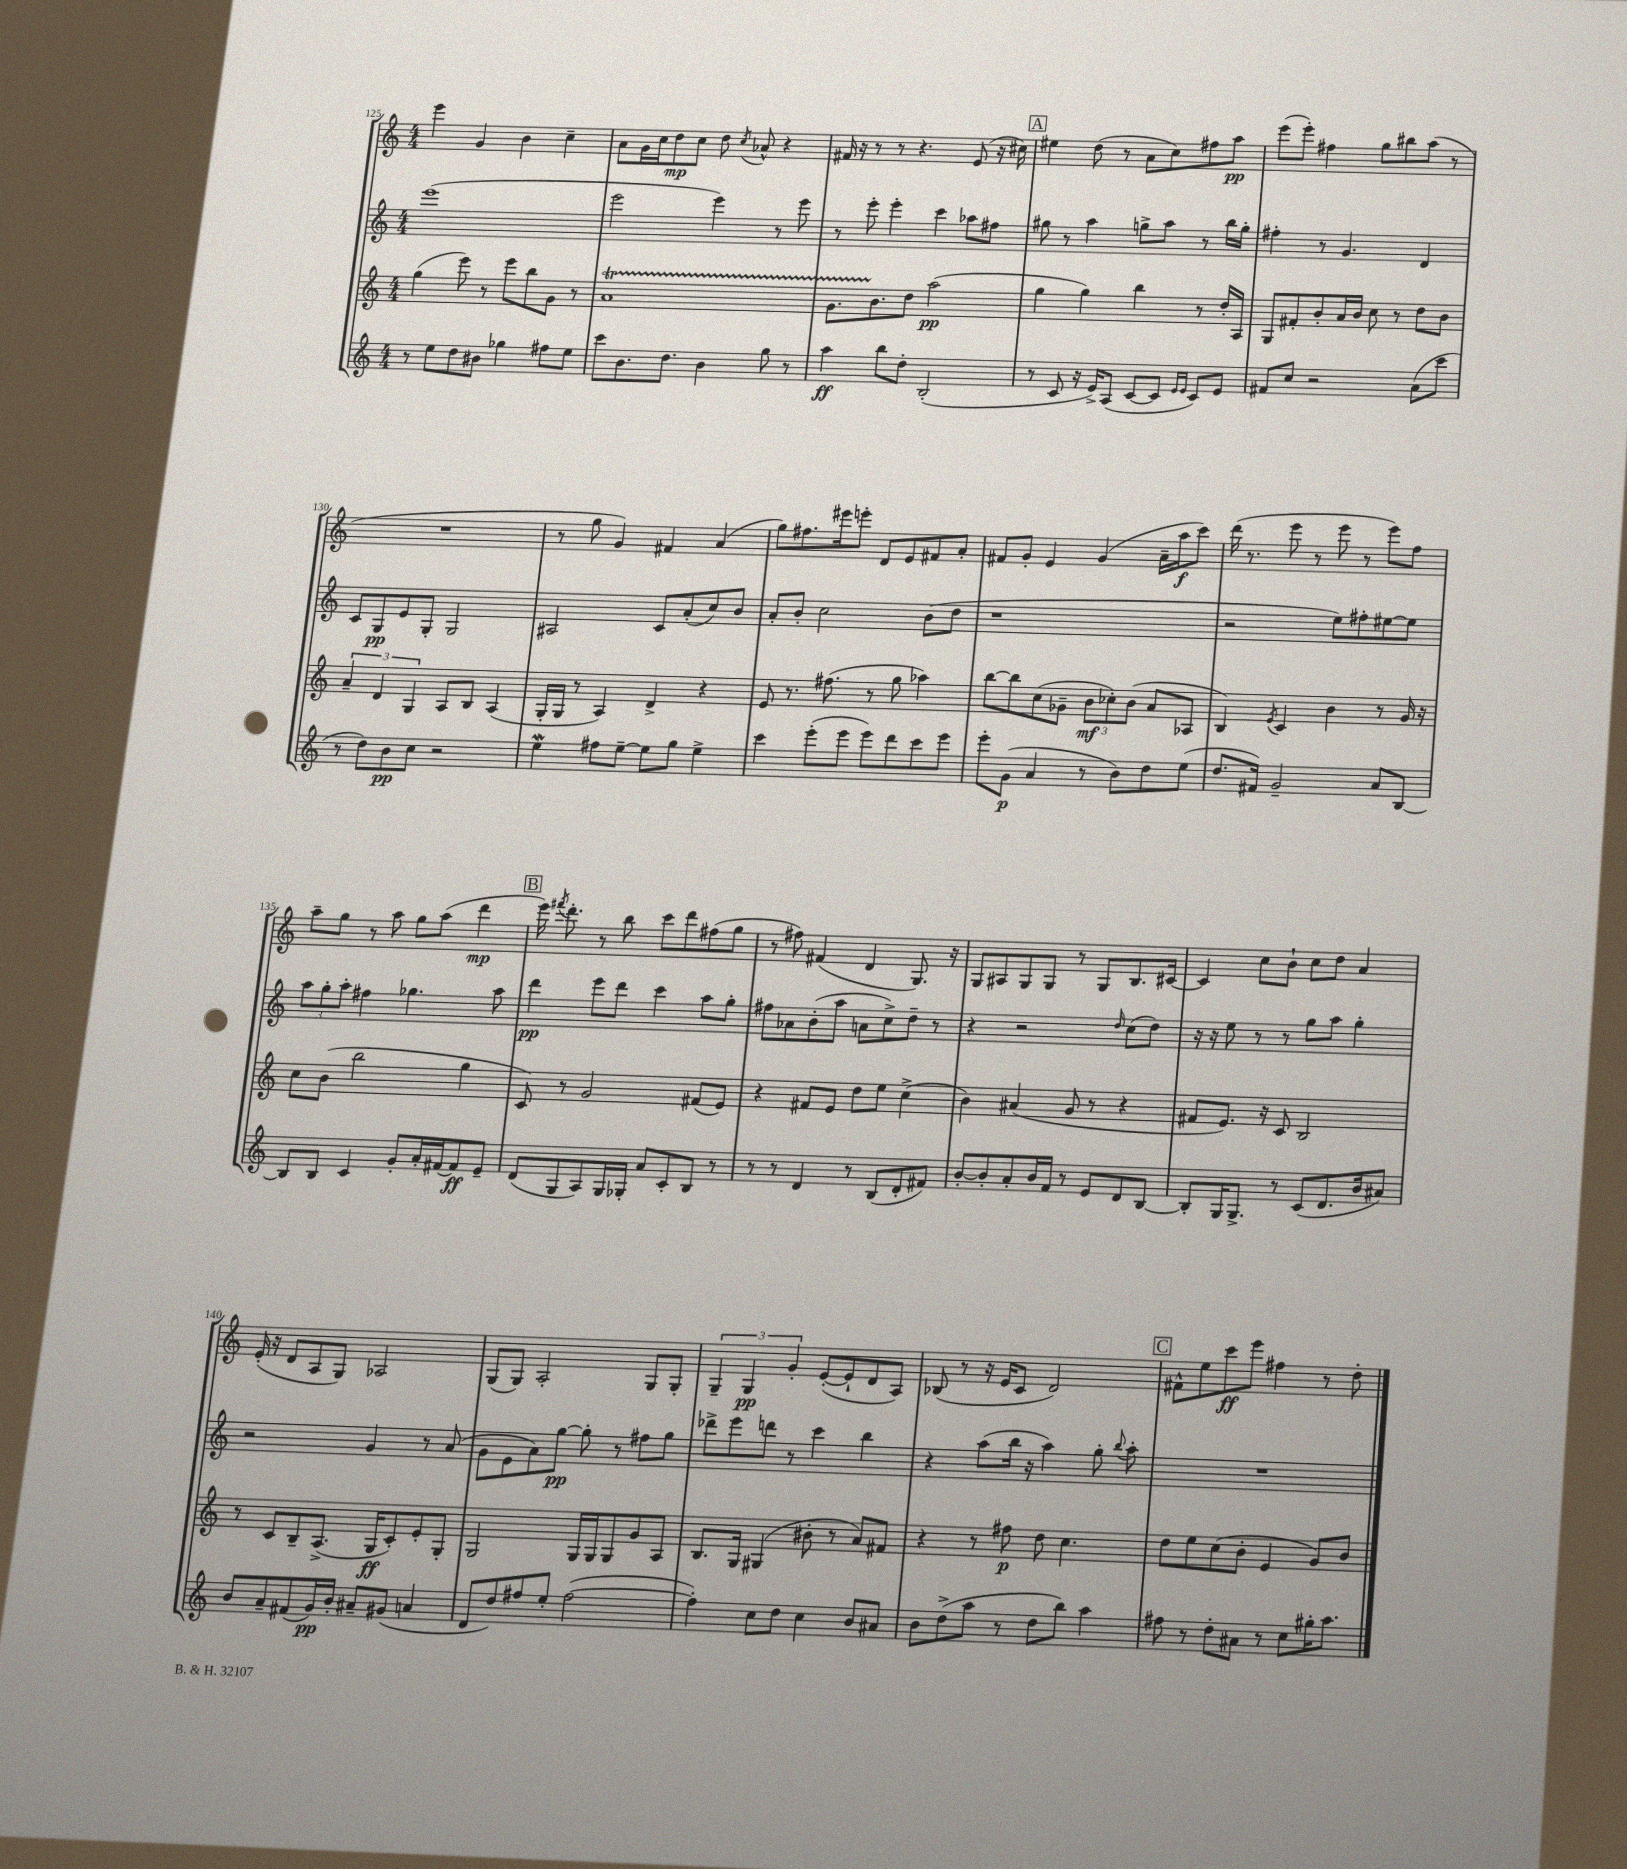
<<
\new StaffGroup <<
\new Staff = "s0" {
    \clef treble \key c \major \numericTimeSignature \time 4/4
    \autoBeamOff e'''4 g'4 b'4 c''4-- |
    a'8[ g'16 c''16 d''8\mp c''8] d''8 \acciaccatura { c''8 } aes'8-^ r4 |
    fis'16 r16 r8 r8 r4. e'8( r16 cis''16) |
    \mark \markup { \box "A" } eis''4 d''8( r8 a'8[ c''8) fis''8 a''8]\pp |
    e'''8[( e'''8]-.) fis''4 g''8[ bis''8 a''8]( r8 |
    R1 |
    r8 g''8 g'4) fis'4 a'4( |
    g''8[) fis''8. eis'''16 e'''8]-. d'8[ e'8 fis'8 a'8]-. |
    fis'8[ g'8]-. e'4 g'4( a'16[-- a''16\f c'''8]) |
    d'''16( r8. e'''8 r8 e'''8 r8 e'''8[) f''8] |
    a''8[-- g''8] r8 a''8 g''8[ a''8]( d'''4\mp |
    \mark \markup { \box "B" } e'''16) \acciaccatura { fis'''8 } d'''8.-. r8 b''8 c'''8[ d'''8 fis''8( g''8] |
    r8 fis''8) fis'4( d'4 g8.) r16 |
    g8[ ais8 g8 g8] r8 g8[ b8. cis'16]~ |
    cis'4 c''8[ b'8]-! c''8[ d''8] a'4 |
    e'16-.( r16 d'8[ a8 g8]) aes2 |
    g8[( g8]) a2-. g8[ g8]-. |
    \tuplet 3/2 { g4-- g4\pp g'4-. } e'8[~-.( e'8-! d'8 a8]) |
    bes8( r8 r16 e'16[ c'8] d'2) |
    \mark \markup { \box "C" } fis'8[-^ e''8 c'''8\ff e'''8] fis''4 r8 d''8-. \bar "|." |
}
\new Staff = "s1" {
    \clef treble \key c \major \numericTimeSignature \time 4/4
    \autoBeamOff e'''1( |
    e'''2 e'''4) r8 e'''8 |
    r8 e'''8-. e'''4-. c'''4 aes''8[ fis''8] |
    \mark \markup { \box "A" } gis''8 r8 a''4 g''8[-> a''8] r8 b''16[ g''16]-. |
    fis''4-. r8 g'4. d'4 |
    c'8[ g8\pp e'8 g8]-. g2 |
    ais2 c'8[ a'8-.( c''8) b'8] |
    a'8[-. b'8]-. c''2 b'8[( d''8] |
    r1 |
    r2 e''8[) fis''8-. eis''8~ eis''8] |
    \tuplet 3/2 { a''8[ g''8-. a''8]-. } fis''4 ges''4. a''8 |
    \mark \markup { \box "B" } d'''4\pp e'''8[ d'''8] c'''4 a''8[ g''8]-. |
    fis''8[ aes'8 b'8-.( a''8] a'8[ c''8->) d''8]-- r8 |
    r4 r2 \grace { d''16 } c''8[( d''8]) |
    r16 r16 e''8 r8 r8 g''8[ a''8] g''4-. |
    r2 g'4 r8 a'8( |
    g'8[ e'8 a'8) g''8]~\pp g''8-. r8 fis''8[ g''8] |
    des'''8[-> e'''8 d'''8] r8 c'''4 b''4 |
    r4 a''8[( b''16] r16 a''4) g''8-. \appoggiatura { b''8 } a''8-. |
    \mark \markup { \box "C" } R1 \bar "|." |
}
\new Staff = "s2" {
    \clef treble \key c \major \numericTimeSignature \time 4/4
    \autoBeamOff g''4( e'''8) r8 e'''8[ b''8 g'8] r8 |
    a'1\startTrillSpan |
    g'8.[ b'8.\stopTrillSpan d''8] a''2\pp( |
    \mark \markup { \box "A" } g''4 g''4) b''4 r8 d''16[-. a16] |
    g8[ fis'8-. b'8-. a'16 b'16] c''8 r8 d''8[ b'8] |
    \tuplet 3/2 { a'4-- d'4 g4 } a8[ b8] a4( |
    g16[-. g16] r8 a4) d'4-> r4 |
    e'8 r8. fis''8.( r8 g''8 aes''4) |
    b''8[~ b''8 c''8( ges'8]-- \tuplet 3/2 { b'8[\mf ces''8-.) b'8]( } a'8[ aes8] |
    b4) \acciaccatura { e'8 } c'4 b'4 r8 g'16 r16 |
    c''8[ b'8]( b''2 g''4 |
    \mark \markup { \box "B" } c'8) r8 g'2 fis'8[( e'8]) |
    r4 fis'8[ e'8] d''8[ e''8] c''4->( |
    b'4) ais'4( g'8 r8 r4 |
    fis'8[ e'8.]) r16 c'8 b2 |
    r8 c'8[ b8-- a8.]->( g16[\ff c'8-.) e'8-. g8]-. |
    g2 g16[ g16 g8 g'8 a8] |
    b8.[ g16] gis4( bis'8-. r8 a'8[) fis'8] |
    r4 r8 fis''8\p d''8 c''4. |
    \mark \markup { \box "C" } d''8[ e''8 c''8( b'8]-. e'4 g'8[) b'8] \bar "|." |
}
\new Staff = "s3" {
    \clef treble \key c \major \numericTimeSignature \time 4/4
    \autoBeamOff r8 e''8[ d''8 bis'8] ges''4 fis''8[ e''8] |
    c'''8[ b'8. d''8.] b'4 g''8 r8 |
    a''4\ff b''8[ d''8]-. b2-.( |
    \mark \markup { \box "A" } r8 c'8 r16 e'16[->) a8]( c'8[~ c'8] \grace { e'16[ e'16] } c'8[) e'8] |
    fis'8[ c''8] r2 a'8[( c'''8] |
    r8 d''8[) b'8\pp c''8] r2 |
    e''4\mordent fis''8[ e''8]~-- e''8[ g''8] e''4-> |
    c'''4 e'''8[-.( e'''8] e'''8[) d'''8 c'''8 e'''8] |
    e'''8[-. g'8]\p( a'4 r8 b'8[) d''8 e''8]( |
    d''8.[ fis'16]) g'2-- a'8[ b8]~ |
    b8[ b8] c'4 g'8[-. a'16-. fis'16~ fis'8\ff e'8]-- |
    \mark \markup { \box "B" } d'8[( g8 a8) g16 ges16]-. a'8[ c'8-. b8] r8 |
    r8 r8 d'4 r8 b8[( d'8-. fis'8]) |
    b'8[~-. b'8-. a'8-. b'16 f'16] r8 e'8[ d'8 b8]~ |
    b8[-. g16 g8.]-> r8 c'8[( d'8. b'16 ais'8]) |
    b'8[ a'8-- fis'8( g'16\pp) b'16]-. ais'8[-- gis'8]( a'4 |
    d'8[ d''8) fis''8 e''8]-. fis''2~( |
    fis''4-.) c''8[ d''8] c''4 b'8[ ais'8] |
    b'8[ d''8->( a''8] r8 d''8[ b''8]) a''4 |
    \mark \markup { \box "C" } fis''8 r8 d''8[-. ais'8] r8 c''8[ gis''16-. a''8.] \bar "|." |
}
>>
>>
\layout { \context { \Score currentBarNumber = #125 } }
